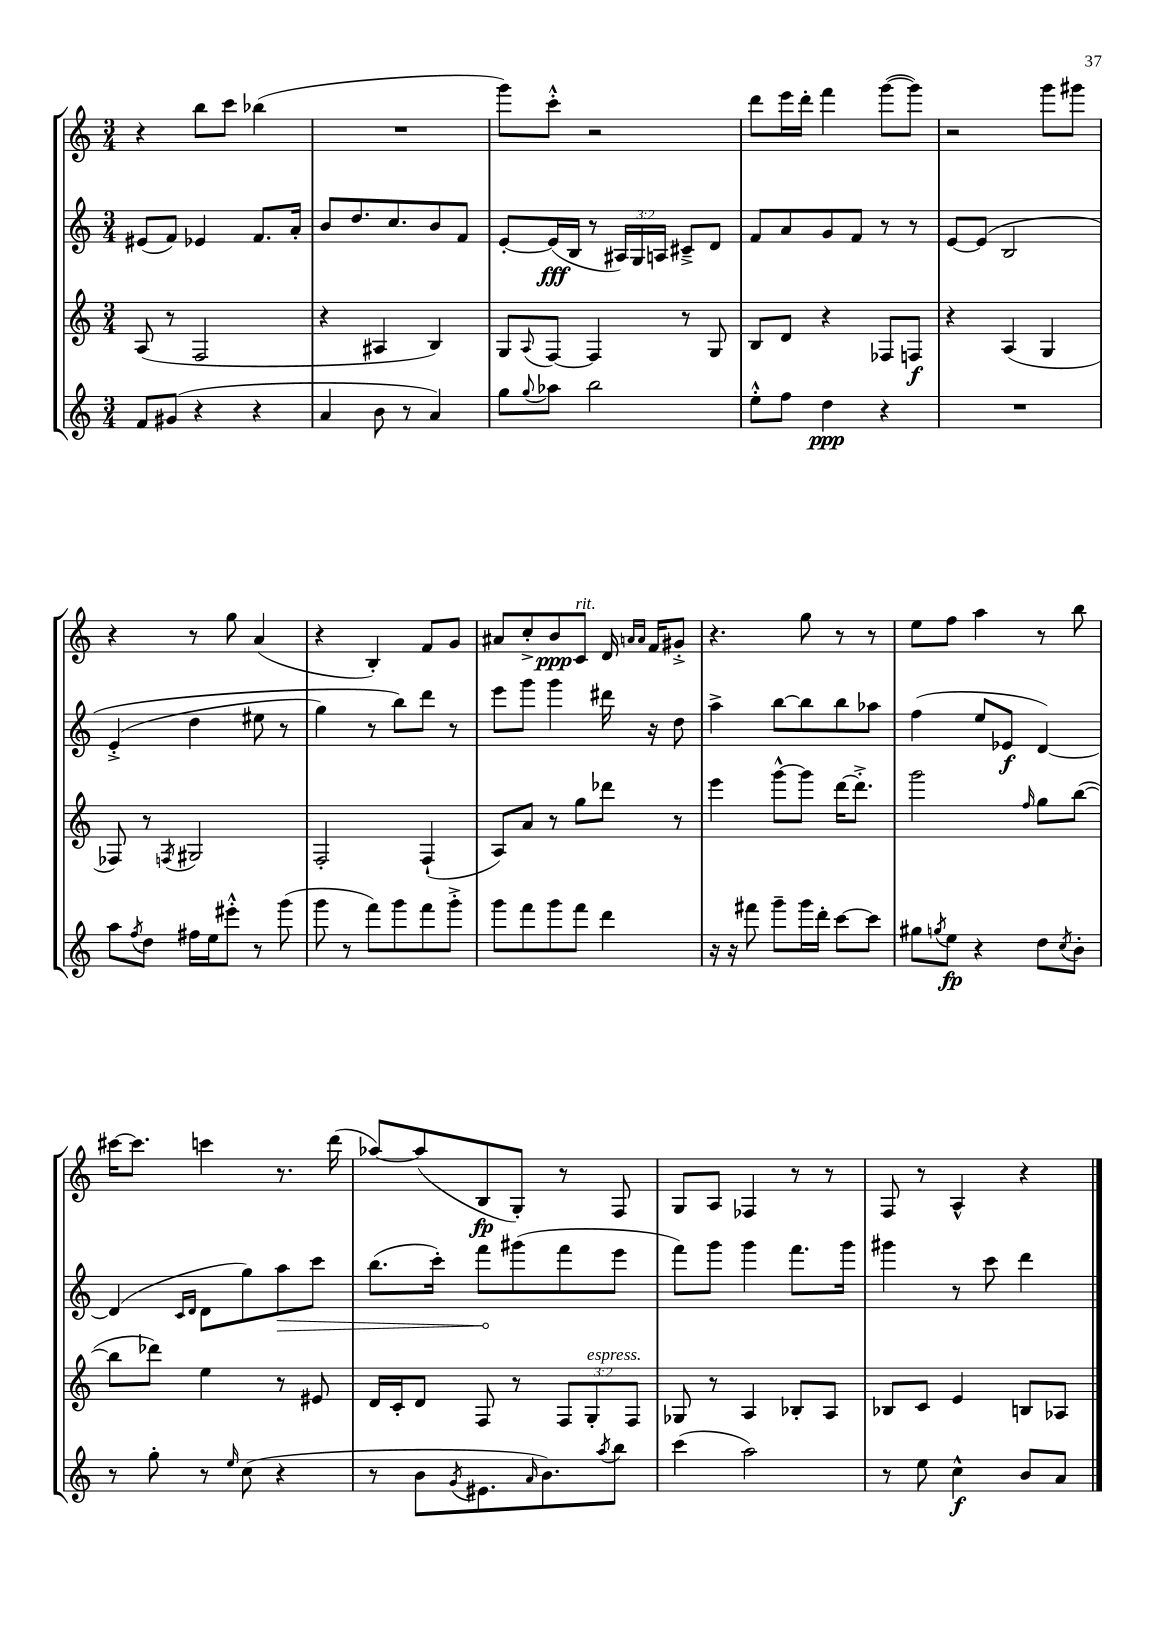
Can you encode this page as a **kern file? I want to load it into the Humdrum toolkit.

**kern	**kern	**kern	**kern
*staff4	*staff3	*staff2	*staff1
*clefG2	*clefG2	*clefG2	*clefG2
*k[]	*k[]	*k[]	*k[]
*M3/4	*M3/4	*M3/4	*M3/4
8f/L	(8A/	(8e#/L	4r
(8g#/J	8r	8f/J)	.
4r	2F/	4e-/	8bb\L
.	.	.	8ccc\J
4r	.	8.f/L	(4bb-\
.	.	16a'/Jk	.
=	=	=	=
4a/	4r	8b/L	2.r
.	.	8.dd/	.
8b\	4A#/	.	.
.	.	8.cc/	.
8r	.	.	.
4a/)	4B/)	8b/	.
.	.	8f/J	.
=	=	=	=
8gg\L	8G/L	[8e'/L	8ggg\L)
8qqgg/	8qqA/	.	.
8aa-\J	[8F/J	(16e/]L	8ccc'^^\J
.	.	16B/JJ	.
2bb\	4F/]	8r	2r
.	.	24A#/LL)	.
.	.	24G/	.
.	.	24A/JJ	.
.	8r	8c#~^/L	.
.	8G/	8d/J	.
=	=	=	=
8ee'^^\L	8B/L	8f/L	8ddd\L
8ff\J	8d/J	8a/	16eee\L
.	.	.	16ddd'\JJ
4dd\	4r	8g/	4fff\
.	.	8f/J	.
4r	8F-/L	8r	([8ggg\L
.	8F/J	8r	8ggg\]J)
=	=	=	=
2.r	4r	[8e/L	2r
.	.	&(8e/]J	.
.	(4A/	2B/	.
.	4G/	.	8ggg\L
.	.	.	8ggg#\J
=	=	=	=
8aa\L	8F-/)	(4e'^/	4r
8qff/	.	.	.
8dd\J	8r	.	.
.	8qF/	.	.
16ff#\LL	2G#/	4dd\	8r
16ee\J	.	.	.
8eee#'^^\J	.	.	8gg\
8r	.	8ee#\	(4a/
(8ggg\	.	8r	.
=	=	=	=
8ggg\	2F'/	4gg\)	4r
8r	.	.	.
8fff\L)	.	8r	4B'/)
8ggg\	.	8bb\L&)	.
8fff\	(4F`/	8ddd\J	8f/L
8ggg'^\J	.	8r	8g/J
=	=	=	=
8ggg\L	8A/L)	8eee\L	8a#/L
8fff\	8a/J	8ggg\J	8cc'^/
8ggg\	8r	4ggg\	8b/
8fff\J	8gg\L	.	8c/J
4ddd\	8ddd-\J	16ddd#\	16d/
.	.	.	16qqa/LL
.	.	.	16qqa/JJ
.	.	16r	16f/LK
.	8r	8dd\	8g#'^/J
=	=	=	=
16r	4eee\	4aa^\	4.r
16r	.	.	.
8fff#\	.	.	.
8ggg~\L	[8ggg^^\L	[8bb\L	.
16ggg\L	8ggg\]J	8bb\]	8gg\
16ddd'\JJ	.	.	.
[8ccc\L	[16ddd\LK	8bb\	8r
.	8.ddd'^\]J	.	.
8ccc\]J	.	8aa-\J	8r
=	=	=	=
8gg#\L	2ggg\	(4ff\	8ee\L
8qgg/	.	.	.
8ee\J	.	.	8ff\J
4r	.	8ee/L	4aa\
.	.	8e-/J	.
.	16qqff/	.	.
8dd\L	8gg\L	[4d/)	8r
8qcc/	.	.	.
8b'\J	([8bb\J	.	8bb\
=	=	=	=
8r	8bb\]L	(4d/]	[16ccc#\LK
.	.	.	8.ccc#\]J
8gg'\	8ddd-\J)	.	.
.	.	16qqc/LL	.
.	.	16qqd/JJ	.
8r	4ee\	8d\L	4ccc\
16qqee/	.	.	.
(8cc\	.	8gg\)	.
4r	8r	8aa\	8.r
.	8e#/	8ccc\J	.
.	.	.	(16ddd\
=	=	=	=
8r	16d/LL	(8.bb\L	[8aa-/L)
.	16c'/J	.	.
8b\L	8d/J	.	(8aa-/]
.	.	16ccc'\Jk)	.
8qg/	.	.	.
8.e#\	8F/	8fff\L	8B/
.	8r	(8ggg#\	8G'/J)
16qqa/	.	.	.
8.b\)	.	.	.
.	12F/L	8fff\	8r
.	12G'/	.	.
8qaa/	.	.	.
8bb\J	.	8eee\J	8F/
.	12F/J	.	.
=	=	=	=
(4ccc\	8G-/	8fff\L)	8G/L
.	8r	8ggg\J	8A/J
2aa\)	4A/	4ggg\	4F-/
.	8B-'/L	8.fff\L	8r
.	8A/J	.	8r
.	.	16ggg\Jk	.
=	=	=	=
8r	8B-/L	4ggg#\	8F/
8ee\	8c/J	.	8r
4cc^^\	4e/	8r	4A^^/
.	.	8ccc\	.
8b/L	8B/L	4ddd\	4r
8a/J	8A-/J	.	.
==	==	==	==
*-	*-	*-	*-
